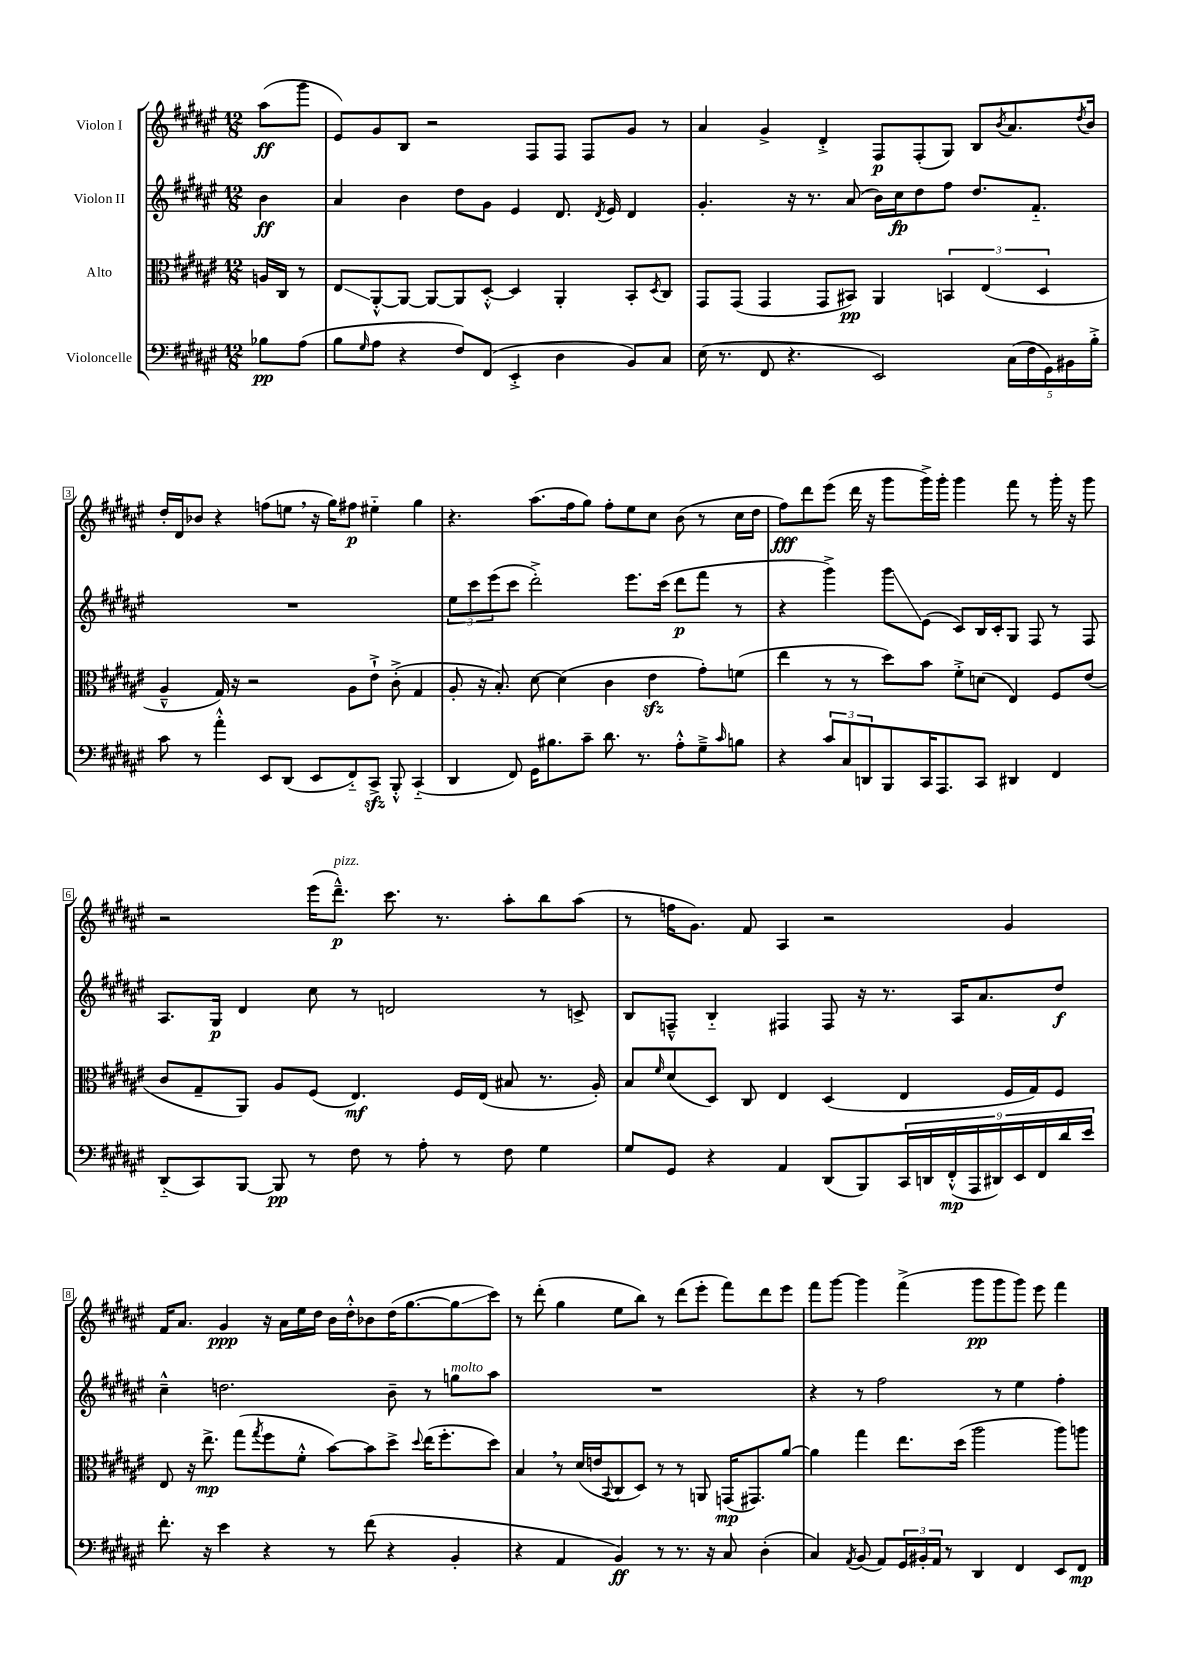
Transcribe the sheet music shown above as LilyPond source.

<<
\new StaffGroup <<
\new Staff = "s0" \with { instrumentName = "Violon I" } {
    \clef treble \key fis \major \numericTimeSignature \time 12/8 \partial 4
    ais''8\ff( gis'''8 |
    eis'8) gis'8 b8 r2 fis8 fis8 fis8 gis'8 r8 |
    ais'4 gis'4-> dis'4-.-> fis8\p fis8-.( gis8) b8 \acciaccatura { b'8 } ais'8. \acciaccatura { dis''8 } b'16 |
    dis''16-. dis'16 bes'8 r4 f''8( e''8 \breathe r16 gis''16) fis''8\p eis''4-_ gis''4 |
    r4. ais''8.( fis''16 gis''8) fis''8-. eis''8 cis''8 b'8( r8 cis''16 dis''16 |
    fis''8\fff) dis'''8 eis'''8( dis'''16 r16 gis'''8 gis'''16->) gis'''16-. gis'''4 fis'''8 r8 gis'''16-. r16 gis'''8 |
    r2 eis'''16( dis'''8.---^\p^\markup { \italic "pizz." }) cis'''8. r8. ais''8-. b''8 ais''8( |
    r8 f''16 gis'8.) fis'8 ais4 r2 gis'4 |
    fis'16 ais'8. gis'4\ppp r16 ais'16 eis''16 dis''16 b'16 dis''16-.-^ bes'8 dis''16( gis''8.~ gis''8\glissando cis'''8) |
    r8 dis'''8-.( gis''4 eis''8 b''8) r8 dis'''8( eis'''8-. fis'''8) dis'''8 eis'''8 |
    fis'''8 gis'''8~ gis'''4 fis'''4->( gis'''8\pp gis'''8 gis'''8) eis'''8 fis'''4 \bar "|." |
}
\new Staff = "s1" \with { instrumentName = "Violon II" } {
    \clef treble \key fis \major \numericTimeSignature \time 12/8 \partial 4
    b'4\ff |
    ais'4 b'4 dis''8 gis'8 eis'4 dis'8. \acciaccatura { dis'8 } eis'16 dis'4 |
    gis'4.-. r16 r8. ais'8( b'16) cis''16\fp dis''8 fis''8 dis''8. fis'8.-_ |
    R1. |
    \tuplet 3/2 { eis''8 cis'''8 eis'''8( } cis'''8 dis'''2-.->) eis'''8. cis'''16( dis'''8\p fis'''8 r8 |
    r4 gis'''4->) gis'''8\glissando eis'8( cis'8) b16 cis'16-. gis8 fis8 r8 fis8 |
    ais8. gis16\p dis'4 cis''8 r8 d'2 r8 c'8-> |
    b8 f8---^ b4-_ fis4 fis8 r16 r8. ais16 ais'8. dis''8\f |
    cis''4---^ d''2. b'8-- r8 g''8^\markup { \italic "molto" } ais''8 |
    R1. |
    r4 r8 fis''2 r8 eis''4 fis''4-. \bar "|." |
}
\new Staff = "s2" \with { instrumentName = "Alto" } {
    \clef alto \key fis \major \numericTimeSignature \time 12/8 \partial 4
    a16 cis16 r8 |
    eis8\glissando ais,8~-.-^ ais,8~ ais,8~ ais,8 dis8~-.-^ dis4 ais,4-. b,8-. \acciaccatura { dis8 } cis8 |
    gis,8 gis,8( gis,4 gis,8 bis,8\pp) ais,4 \tuplet 3/2 { b,4 eis4( dis4 } |
    ais4---^ gis16) r16 r2 ais8 eis'8-!-> cis'8-.->( gis4 |
    ais8-. r16 b8.-.) dis'8~ dis'4( cis'4 eis'4\sfz gis'8-.) f'8( |
    eis''4 r8 r8 dis''8) b'8 fis'8-.-> d'8( eis4) fis8 eis'8( |
    cis'8 gis8-- ais,8) ais8 fis8( eis4.\mf) fis16 eis16( bis8 r8. ais16-.) |
    b8 \grace { fis'16 } dis'8( dis8) cis8 eis4 dis4( eis4 fis16 gis16) fis8 |
    eis8 r16 eis''8.->\mp gis''8( \acciaccatura { gis''8 } fis''8 fis'8-.-^ b'8~) b'8 dis''8-> \appoggiatura { dis''8 } eis''16( fis''8.-. dis''8) |
    b4 \breathe r8 dis'16( e'16 \appoggiatura { b,8 } cis8 dis8) r8 r8 a,8 g,16\mp( gis,8.) ais'8~ |
    ais'4 gis''4 eis''8. dis''16( ais''2 ais''8) a''8 \bar "|." |
}
\new Staff = "s3" \with { instrumentName = "Violoncelle" } {
    \clef bass \key fis \major \numericTimeSignature \time 12/8 \partial 4
    bes8\pp ais8( |
    b8 \grace { gis16 } ais8 r4 fis8) fis,8( eis,4-.-> dis4 b,8) cis8 |
    eis16( r8. fis,8 r4. eis,2) \tuplet 5/4 { cis16( fis16 gis,16) bis,16 b16-.-> } |
    cis'8 r8 ais'4-.-^ eis,8 dis,8( eis,8 fis,8-_) cis,8->\sfz b,,8-.-^ cis,4-_( |
    dis,4 fis,8) gis,16 bis8. cis'8-- dis'8. r8. ais8-.-^ gis8---> \grace { cis'16 } b8 |
    r4 \tuplet 3/2 { cis'8 cis8 d,8 } b,,8 cis,16 ais,,8. cis,8 dis,4 fis,4 |
    dis,8-_( cis,8) b,,8~ b,,8\pp r8 fis8 r8 ais8-. r8 fis8 gis4 |
    gis8 gis,8 r4 ais,4 dis,8( b,,8) \tuplet 9/8 { cis,16 d,16 fis,16-.-^\mp( ais,,16 dis,16) eis,16 fis,16 dis'16 eis'16 } |
    fis'8.-. r16 eis'4 r4 r8 fis'8( r4 b,4-. |
    r4 ais,4 b,4\ff) r8 r8. r16 cis8 dis4-.( |
    cis4) \acciaccatura { ais,8 } b,8( ais,8) \tuplet 3/2 { gis,16 bis,16-. ais,16 } r8 dis,4 fis,4 eis,8 fis,8\mp \bar "|." |
}
>>
>>
\layout { \context { \Score \override BarNumber.stencil = #(make-stencil-boxer 0.1 0.3 ly:text-interface::print) } }
